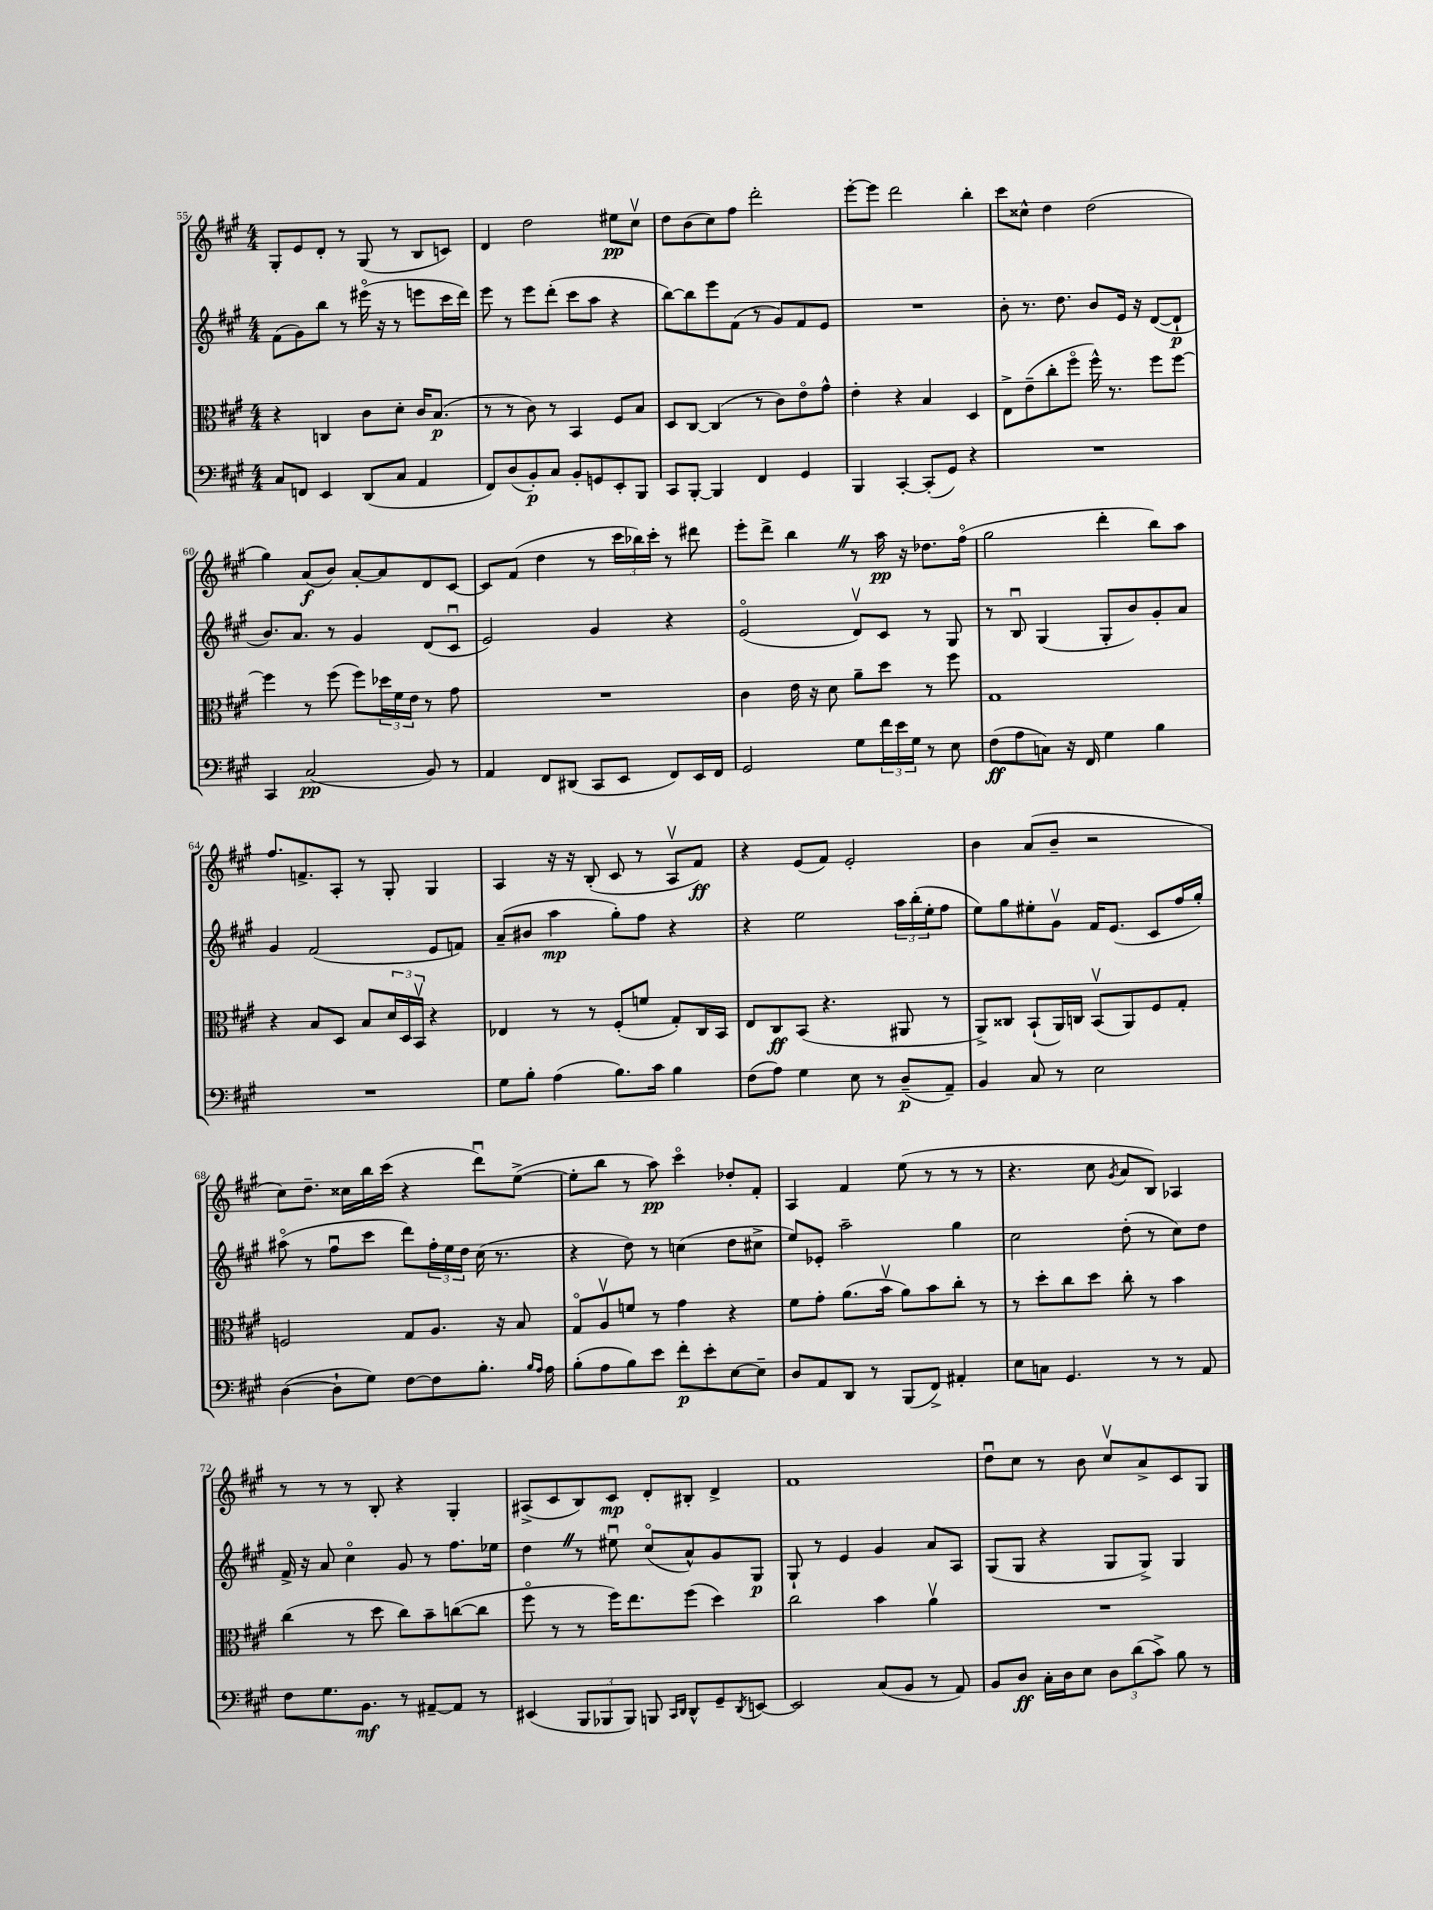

**kern	**kern	**kern	**kern
*staff4	*staff3	*staff2	*staff1
*clefF4	*clefC3	*clefG2	*clefG2
*k[f#c#g#]	*k[f#c#g#]	*k[f#c#g#]	*k[f#c#g#]
*M4/4	*M4/4	*M4/4	*M4/4
8C#/L	4r	(8f#\L	8G#'/L
8FF/J	.	8g#\)	8e/
4EE/	4C/	8bb\J	8d'/J
.	.	8r	8r
(8DD/L	8c#\L	(16eee#o\	(8G#/
.	.	16r	.
8C#/J	8d'\J	8r	8r
4AA/	16c#/LK	8eee\L	8B/L
.	(8.B/J	.	.
.	.	16ccc#\L	8c/J)
.	.	16ddd\JJ)	.
=	=	=	=
8FF#/L)	8r	8eee\	4d/
(8D/	8r	8r	.
8BB'/)	8c#\)	8eee\L	2dd\
8C#/J	8r	(8ddd'\J	.
8BB'/L	4BB/	8ccc#\L	.
8GG/	.	8aa\J	.
8EE'/	8F#/L	4r	8ee#\L
8BBB/J	8B/J	.	8cc#v\J
=	=	=	=
8CC#/L	8D/L	[8bb\L)	8dd\L
[8BBB'/J	[8C#/J	8bb\]	(8b\
4BBB/]	(4C#/]	8eee\	8cc#\)
.	.	(8f#\J	8ff#\J
4FF#/	8r	8r	2ddd'\
.	8c#\L)	8g#/L)	.
4GG#/	8eo\	8f#/	.
.	8g#^^\J	8e/J	.
=	=	=	=
4BBB/	4e'\	1r	[8eee'\L
.	.	.	8eee\]J
[4CC#'/	4r	.	2ddd\
(8CC#'/]L	4B/	.	.
8GG#/J)	.	.	.
4r	4D/	.	4bb'\
=	=	=	=
1r	8E^\L	8b'\	8ccc#\L
.	(8e~\	8.r	8cc##^^\J
.	8cc#'\	.	4dd\
.	.	8.dd\	.
.	8ff#o\J	.	.
.	16ff#^^\)	8b/L	(2dd\
.	8.r	.	.
.	.	16e/Jk	.
.	.	16r	.
.	8ff#\L	([8d/L	.
.	[8ff#\J	8d`/]J	.
=	=	=	=
4CC#/	4ff#\]	8.b/L)	4gg#\)
.	.	8.a/J	.
(2C#/	8r	.	(8a/L
.	(8ff#\	8r	8b/J)
.	8ff#\L)	4g#/	[8a'/L
.	24dd-\L	.	8a/]
.	24f#\	.	.
.	24e\JJ	.	.
8BB/)	8r	(8d/L	8d/
8r	8g#\	8c#u/J	[8c#/J
=	=	=	=
4AA/	1r	2e/)	8c#/]L
.	.	.	(8f#/J
8FF#/L	.	.	4dd\
(8DD#/J	.	.	.
8CC#/L	.	4g#/	8r
8EE/J	.	.	24ccc#\LL
.	.	.	24bb-\)
.	.	.	24ccc#'\JJ
8FF#/L)	.	4r	8r
16EE/L	.	.	8ddd#\
16FF#/JJ	.	.	.
=	=	=	=
2GG#/	4c#\	(2eo/	8eee'\L
.	.	.	8ddd^\J
.	16e\	.	4bb\
.	16r	.	.
.	8d\	.	.
8G#\L	8a~\L	8dv/L)	8r
24f#\L	8dd\J	8c#/J	16aa\
24e\	.	.	.
.	.	.	16r
24G#\JJ	.	.	.
8r	8r	8r	8.dd-\L
8E\	8ff#\	8G#/	.
.	.	.	(16ff#o\Jk
=	=	=	=
(8F#\L	1G#	8r	2gg#\
8A\	.	8Bu/	.
8C\J)	.	(4G#/	.
16r	.	.	.
16FF#/	.	.	.
4G#\	.	8G#'/L	4ddd'\
.	.	8b/)	.
4B\	.	8g#'/	8bb\L)
.	.	8a/J	8aa\J
=	=	=	=
1r	4r	4g#/	8.ff#/L
.	.	.	8.f^/
.	8B/L	(2f#/	.
.	8D/J	.	8A'/J
.	8B/L	.	8r
.	24d/L	.	8G#'/
.	24D/	.	.
.	24BBv/JJ	.	.
.	4r	8e/L	4G#/
.	.	8f/J)	.
=	=	=	=
8G#\L	4E-/	(8a~/L	4A/
8B'\J	.	8b#/J	.
(4A\	8r	4aa\	16r
.	.	.	16r
.	8r	.	(8B'/
8.B\L)	(8F#'/L	8gg#'\L)	8c#/
.	8f/J	8ff#\J	8r
16c#\Jk	.	.	.
4B\	8G#'/L)	4r	8Av/L
.	16C#/L	.	8f#/J)
.	16BB/JJ	.	.
=	=	=	=
(8F#\L	8E/L	4r	4r
8A\J)	8C#/	.	.
4G#\	(8BB/J	2ee\	(8e/L
.	4.r	.	8f#/J)
8E\	.	.	2e'/
8r	.	.	.
(8D~/L	8AA#/	24aa\LL	.
.	.	(24bb'\	.
.	.	24ee'\J	.
8AA~/J)	8r	8ff#\J	.
=	=	=	=
4BB/	8AA^/L)	8ee\L)	4b\
.	8C##/J	8gg#\	.
8C#/	(8BB`/L	8ee#'\	(8a/L
8r	16AA/L)	8g#v\J	8b~/J
.	16C/JJ	.	.
2E\	(8BBv/L	16f#/LK	2r
.	.	(8.e/J	.
.	8AA/)	.	.
.	8F#/	8c#/L	.
.	8G#'/J	16ff#/L	.
.	.	16gg#'/JJ)	.
=	=	=	=
([4D\	2F/	(8aa#o\	8cc#\L)
.	.	8r	8.dd~\J
8D`\]L	.	8ff#u\L	.
.	.	.	16cc##\LL
8G#\J)	.	8ccc#\J	16bb\
.	.	.	(16ccc#\JJ
[8F#\L	8G#/L	8ddd\L)	4r
8F#\]	8.A/J	24ff#'\L	.
.	.	24ee\	.
.	.	24dd\JJ	.
8.B'\J	.	(16cc#\	8dddu\L)
.	16r	8.r	.
.	8B/	.	([8ee^\J
16qqB/LL	.	.	.
16qqA/JJ	.	.	.
16A\	.	.	.
=	=	=	=
(8B'\L	8G#o/L	4r	8ee'\]L
8A\	8Av/	.	8bb\J
8B\)	8f/J	8dd\)	8r
8e\J	8r	8r	8aa\)
8f#'\L	4g#\	(4cc\	4ccc#o\
8e'\	.	.	.
[8E\	4r	8dd\L	8dd-'/L
8E~\]J	.	8cc#^\J	8f#'/J
=	=	=	=
8D/L	8f#\L	8ee/L)	4A/
8AA/	8g#'\J	8e-'/J	.
8DD/J	(8.a\L	2aa~\	4f#/
8r	.	.	.
.	16bv\Jk	.	.
(8BBB/L	8a\L)	.	(8ee\
8FF#^/J)	8b\	.	8r
4AA#'/	8cc#'\J	4gg#\	8r
.	8r	.	8r
=	=	=	=
8E\L	8r	2cc#\	4.r
8C\J	8dd'\L	.	.
4.GG#/	8cc#\	.	.
.	8dd\J	.	8cc#\
.	.	.	8qg#/
.	8cc#'\	(8dd'\	8a/L
8r	8r	8r	8B/J)
8r	4b\	8cc#\L)	4A-/
8AA/	.	8dd\J	.
=	=	=	=
8F#\L	(4cc#\	16f#^/	8r
.	.	16r	.
8.G#\	.	8a/	8r
.	8r	4cc#o\	8r
8.BB\J	.	.	.
.	8dd\	.	8B'/
8r	8cc#\L)	8g#/	4r
[8AA#~/L	8b~\	8r	.
8AA#/]J	([8cc\	8.ff#\L	4G#'/
8r	8cc\]J	.	.
.	.	16ee-\Jk	.
=	=	=	=
(4EE#/	8ff#o\	4dd\	(8A#^/L
.	8r	.	8c#/
12BBB/L	8r	8r	8B/)
12BBB-/	.	.	.
.	16ff#\LK)	8ee#u\	8c#/J
12BBB-/J)	.	.	.
.	8.ee\	.	.
8BBB/	.	(8cc#o/L	8d'/L
16qqCC#/LL	.	.	.
16qqDD/JJ	.	.	.
8DD^^/L	(8ff#\J	8a^^/)	8B#'/J
8GG#~/	4dd\)	8g#/	4d^/
8qDD/	.	.	.
[8EE/J	.	8G#/J	.
=	=	=	=
2EE/]	2cc#\	8G#`/	1f#
.	.	8r	.
.	.	4e/	.
(8C#/L	4b\	4g#/	.
8BB/J	.	.	.
8r	4av\	8a/L	.
8AA/)	.	8A/J	.
=	=	=	=
8BB/L	1r	(8G#/L	8ddu\L
8D/J	.	8G#/J	8cc#\J
16C#'\LL	.	4r	8r
16D\J	.	.	.
8E\J	.	.	8b\
12D\L	.	8G#/L	8cc#v/L
(12d\	.	.	.
.	.	8G#^/J)	8a^/
12c#^\J)	.	.	.
8B\	.	4G#/	8c#/
8r	.	.	8G#/J
==	==	==	==
*-	*-	*-	*-
